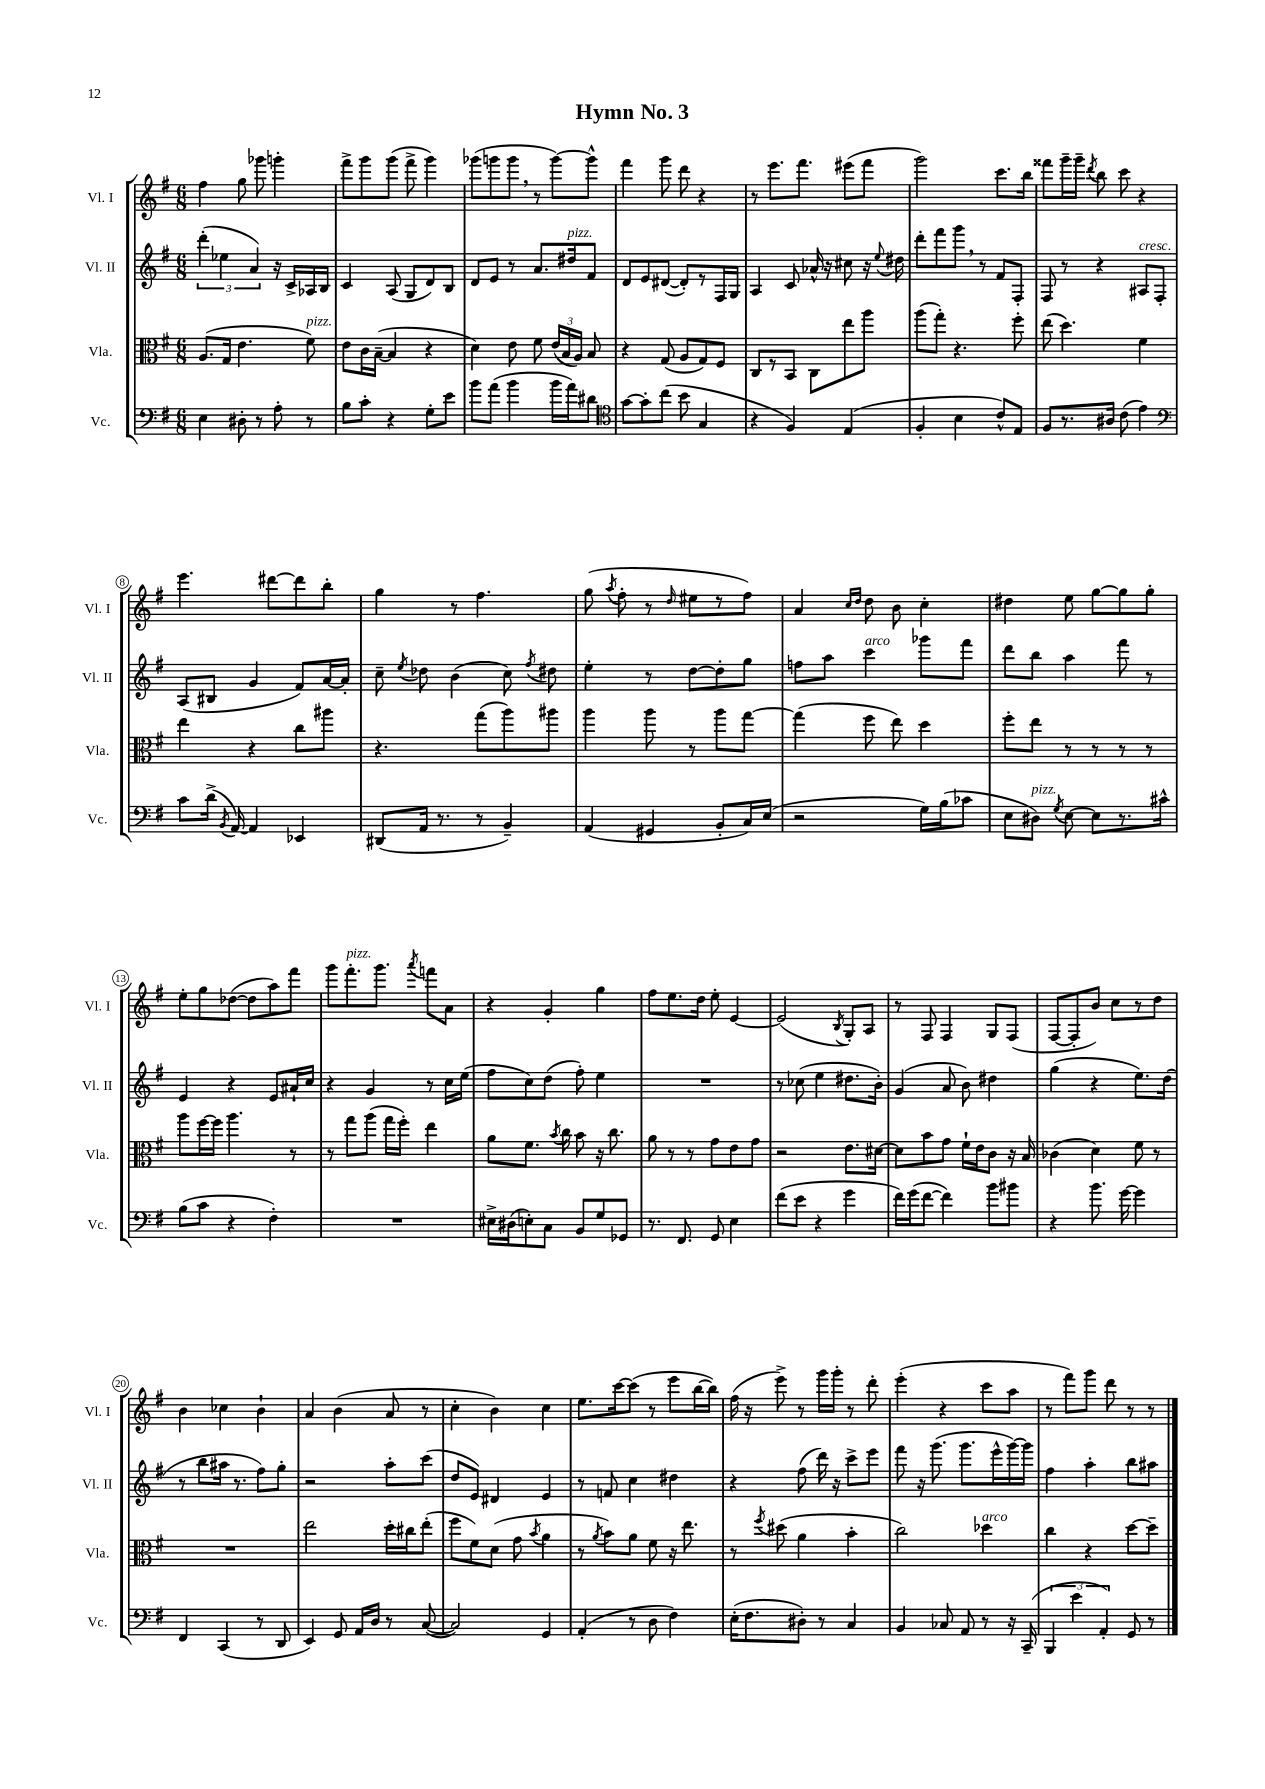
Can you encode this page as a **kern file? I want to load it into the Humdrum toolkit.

**kern	**kern	**kern	**kern
*part4	*part3	*part2	*part1
*staff4	*staff3	*staff2	*staff1
*I"Vc.	*I"Vla.	*I"Vl. II	*I"Vl. I
*I'Vc.	*I'Vla.	*I'Vl. II	*I'Vl. I
*clefF4	*clefC3	*clefG2	*clefG2
*k[f#]	*k[f#]	*k[f#]	*k[f#]
*M6/8	*M6/8	*M6/8	*M6/8
=1	=1	=1	=1
4E\	(8.A/L	(6ddd'\	4ff#\
.	.	6ee-X\	.
.	16G/Jk	.	.
8D#X'\	4.e\	.	8gg\
.	.	6a/)	.
8r	.	.	8ggg-X\
8A'\	.	16r	4gggn'\
.	.	16c^/LL	.
!	!LO:TX:a:i:t=pizz.	!	!
8r	8f#\)	16A-X/	.
.	.	16B/JJ	.
=2	=2	=2	=2
8B\L	8e\L	4c/	8fff#^\L
8c'\J	16c\L	.	8ggg\
.	([16B~\JJ	.	.
4r	4B/]	(8A/	(8ggg\J
.	.	8G/L	8fff#^\
8G'\L	4r	8d/)	4ggg\)
8e\J	.	8B/J	.
=3	=3	=3	=3
8b\L	4d\)	8d/L	(8ggg-X\L
(8a\J	.	8e/J	8gggn\
4b\	8e\	8r	8ggg,\J
.	8f#\	8.a/L	8r
16b\LL	(24e/LL	.	[8ggg\L)
.	24B/	.	.
!	!	!LO:TX:a:i:t=pizz.	!
16a\J)	.	16dd#X/k	.
.	24A/JJ)	.	.
8d#X\J	8B/	8f#/J	8ggg^^\J]
=4	=4	=4	=4
*clefC4	*	*	*
[8g\L	4r	8d/L	4fff#\
8g'\]	.	8e/	.
(8cc\J	(8G/	([8d#X/J	8ggg\
8b\	8A/L	8d#'/L])	8ddd\
4G/	8G/)	8r	4r
.	8F#/J	16F#/L	.
.	.	16G/JJ	.
=5	=5	=5	=5
4r	8C/L	4A/	8r
.	8r	.	8.eee\L
4F#/)	8BB/J	8c/	.
.	.	.	8.fff#\J
.	8C\L	16a-X^^/	.
.	.	16r	.
(4E/	8ee\	8cc#X\	(8eee#X\L
.	8aa\J	16r	8fff#\J
.	.	8qqee/	.
.	.	16dd#X\	.
=6	=6	=6	=6
4F#'/	(8aa\L	8ddd'\L	2ggg\)
.	8gg'\J)	8fff#\	.
4B\	4.r	8ggg,\J	.
.	.	8r	.
8c^^/L)	.	8f#/L	8.ccc\L
8E/J	8ff#'\	8F#'/J	.
.	.	.	16bb\Jk
=7	=7	=7	=7
8F#/L	(8ee\	8F#/	8fff##X\L
8.r	4.dd\)	8r	16ggg~\L
.	.	.	16ggg~\JJ
.	.	.	8qddd/
.	.	4r	8bb\
16A#X/Jk	.	.	.
(8c\	.	.	8ccc\
!	!	!LO:TX:a:i:t=cresc.	!
4e\)	4f#\	8A#X/L	4r
.	.	8F#'/J	.
!!LO:LB:g=z
=8	=8	=8	=8
*clefF4	*	*	*
8c\L	4ee\	(8A/L	4.eee\
(16d^\Jk	.	8B#X/J	.
8qBB/	.	.	.
[16AA/)	.	.	.
4AA/]	4r	4g/	.
.	.	.	[8ddd#X\L
4EE-X/	8cc\L	8f#/L)	8ddd#\]
.	8aa#X\J	[16a/L	8bb'\J
.	.	16a'/JJ]	.
=9	=9	=9	=9
(8DD#X/L	4.r	8cc~\	4gg\
.	.	8qee/	.
16AA/Jk	.	8dd-X\	.
8.r	.	.	.
.	.	(4b\	8r
8r	(8gg\L	.	4.ff#\
4BB~/)	8aa\)	8cc\)	.
.	.	8qff#/	.
.	8aa#X\J	8dd#X\	.
=10	=10	=10	=10
(4AA/	4aa\	4ee'\	(8gg\
.	.	.	8qaa/
.	.	.	8ff#'\
4GG#X/	8aa\	8r	8r
.	.	.	16qqdd/
.	8r	[8dd\L	8ee#X\L
8BB'/L	8aa\L	8dd'\]	8r
16C/L)	[8gg\J	8gg\J	8ff#\J)
(16E/JJ	.	.	.
=11	=11	=11	=11
2r	(4gg\]	8ffn\L	4a/
.	.	8aa\J	.
.	.	.	16qqcc/LL
.	.	.	16qqdd/JJ
!	!	!LO:TX:a:i:t=arco	!
.	8ff#\	4ccc\	8dd\
.	8ee\)	.	8b\
16G\LL)	4dd\	8ggg-X\L	4cc'\
(16B\J	.	.	.
8c-X\J	.	8fff#\J	.
=12	=12	=12	=12
8E\L	8ff#'\L	8ddd\L	4dd#X\
!LO:TX:a:i:t=pizz.	!	!	!
8D#X\J)	8ee\J	8bb\J	.
8qG/	.	.	.
[8E\	8r	4aa\	8ee\
8E\L]	8r	.	[8gg\L
8.r	8r	8fff#\	8gg\]
.	8r	8r	8gg'\J
16c#X^^\Jk	.	.	.
!!LO:LB:g=z
=13	=13	=13	=13
(8B\L	8aa\L	4e/	8ee'\L
8c\J	[16ff#\L	.	8gg\
.	16ff#\JJ]	.	.
4r	4.aa\	4r	([8dd-X\J
.	.	.	8dd-\L]
4F#'\)	.	8e/L	8aa\)
.	8r	16a#X`/L	8fff#\J
.	.	16cc/JJ	.
=14	=14	=14	=14
2.r	8r	4r	8ggg\L
!	!	!	!LO:TX:a:i:t=pizz.
.	8gg\L	.	8.fff#'\
.	(8aa\J	4g/	.
.	.	.	8.ggg\J
.	16gg\LL	.	.
.	16ff#'\JJ)	.	.
.	.	.	8qaaa/
.	4ee\	8r	8fffn\L
.	.	16cc\LL	8a\J
.	.	(16ee\JJ	.
=15	=15	=15	=15
16E#X^\LL	8a\L	8ff#\L	4r
(16D#X\J	.	.	.
8En'\)	8.f#\J	8cc\)	.
8C\J	.	(8dd\J	4g'/
.	8qb/	.	.
.	16cc\	.	.
8BB/L	8b\	8ff#'\)	.
8G/	16r	4ee\	4gg\
.	8.cc\	.	.
8GG-X/J	.	.	.
=16	=16	=16	=16
8.r	8a\	2.r	8ff#\L
.	8r	.	8.ee\
8.FF#/	.	.	.
.	8r	.	.
.	.	.	16dd\Jk
8GG/	8g\L	.	8ee'\
4E\	8e\	.	[4e/
.	8g\J	.	.
=17	=17	=17	=17
(8f#\L	2r	8r	(2e/]
8e\J	.	(8cc-X\	.
4r	.	4ee\	.
.	.	.	8qB/
4g\	8.e\L	8.dd#X\L	8G'/L)
.	.	.	8A/J
.	[16d#X\Jk	16b'\Jk)	.
=18	=18	=18	=18
16f#\LL)	8d#\L]	(4g/	8r
(16g\J	.	.	.
[8f#\J	8b\	.	8F#/
4f#\])	8g\J	8a/	4F#/
.	16f#`\LL	8b\)	.
.	16e\J	.	.
8b\L	8c\J	4dd#X\	8G/L
8b#X\J	16r	.	(8F#/J
.	16B/	.	.
=19	=19	=19	=19
4r	(4c-X\	(4gg\	[8F#/L
.	.	.	8F#'/]
8.b\	4d\)	4r	8b/J)
.	.	.	8cc\L
[16g\	.	.	.
4g\]	8f#\	8.ee\L)	8r
.	8r	.	8dd\J
.	.	(16dd\Jk	.
!!LO:LB:g=z
=20	=20	=20	=20
4FF#/	2.r	8r	4b\
.	.	8bb\L	.
(4CC/	.	16aa#X\Jk	4cc-X\
.	.	8.r	.
8r	.	8ff#\L)	4b`\
8DD/	.	8gg'\J	.
=21	=21	=21	=21
4EE/)	2ee\	2r	4a/
8GG/	.	.	(4b\
16AA/LL	.	.	.
16D/JJ	.	.	.
8r	16dd'\LL	8aa'\L	8a/
.	16cc#X\J	.	.
([8C/	(8ee'\J	(8ccc\J	8r
=22	=22	=22	=22
2C/])	8ff#\L	8dd/L	4cc'\
.	8f#\)	8e/J)	.
.	(8d\J	4d#X/	4b\)
.	8g\	.	.
.	8qb/	.	.
4GG/	4a\	4e/	4cc\
=23	=23	=23	=23
(4AA'/	8r	8r	8.ee\L
.	8qa/	.	.
.	8b\L)	8fn/	.
.	.	.	[16ccc\k
8r	8a\J	4cc\	(8ccc\J]
8D\	8f#\	.	8r
4F#\)	16r	4dd#X\	8eee\L
.	8.ee\	.	.
.	.	.	[16bb\L
.	.	.	16bb\JJ])
=24	=24	=24	=24
(16E'\KL	8r	4r	(16ff#\
8.F#\	.	.	16r
.	8qff#/	.	.
.	(8dd#X\	.	8eee^\)
8D#X'\J)	4a\	(8ff#\	8r
8r	.	16ddd\)	16ggg\LL
.	.	16r	16ggg'\JJ
4C/	4b'\	8ccc^\L	8r
.	.	8eee\J	8ddd'\
=25	=25	=25	=25
4BB/	2cc\)	8fff#\	(4eee'\
.	.	16r	.
.	.	(8.ggg\	.
8C-X/	.	.	4r
8AA/	.	8.ggg\L	.
!	!LO:TX:a:i:t=arco	!	!
8r	4dd-X\	.	8ccc\L
.	.	16eee^^\L	.
16r	.	[16ggg\)	8aa\J
(16CC~/	.	16ggg\JJ]	.
=26	=26	=26	=26
6BBB/	4cc\	4ff#\	8r
.	.	.	8fff#\L)
6e\	.	.	.
.	4r	4aa'\	8ggg\J
6AA'/)	.	.	.
.	.	.	8ddd\
8GG/	[8dd\L	8bb\L	8r
8r	8dd~\J]	8aa#X\J	8r
==	==	==	==
*-	*-	*-	*-
